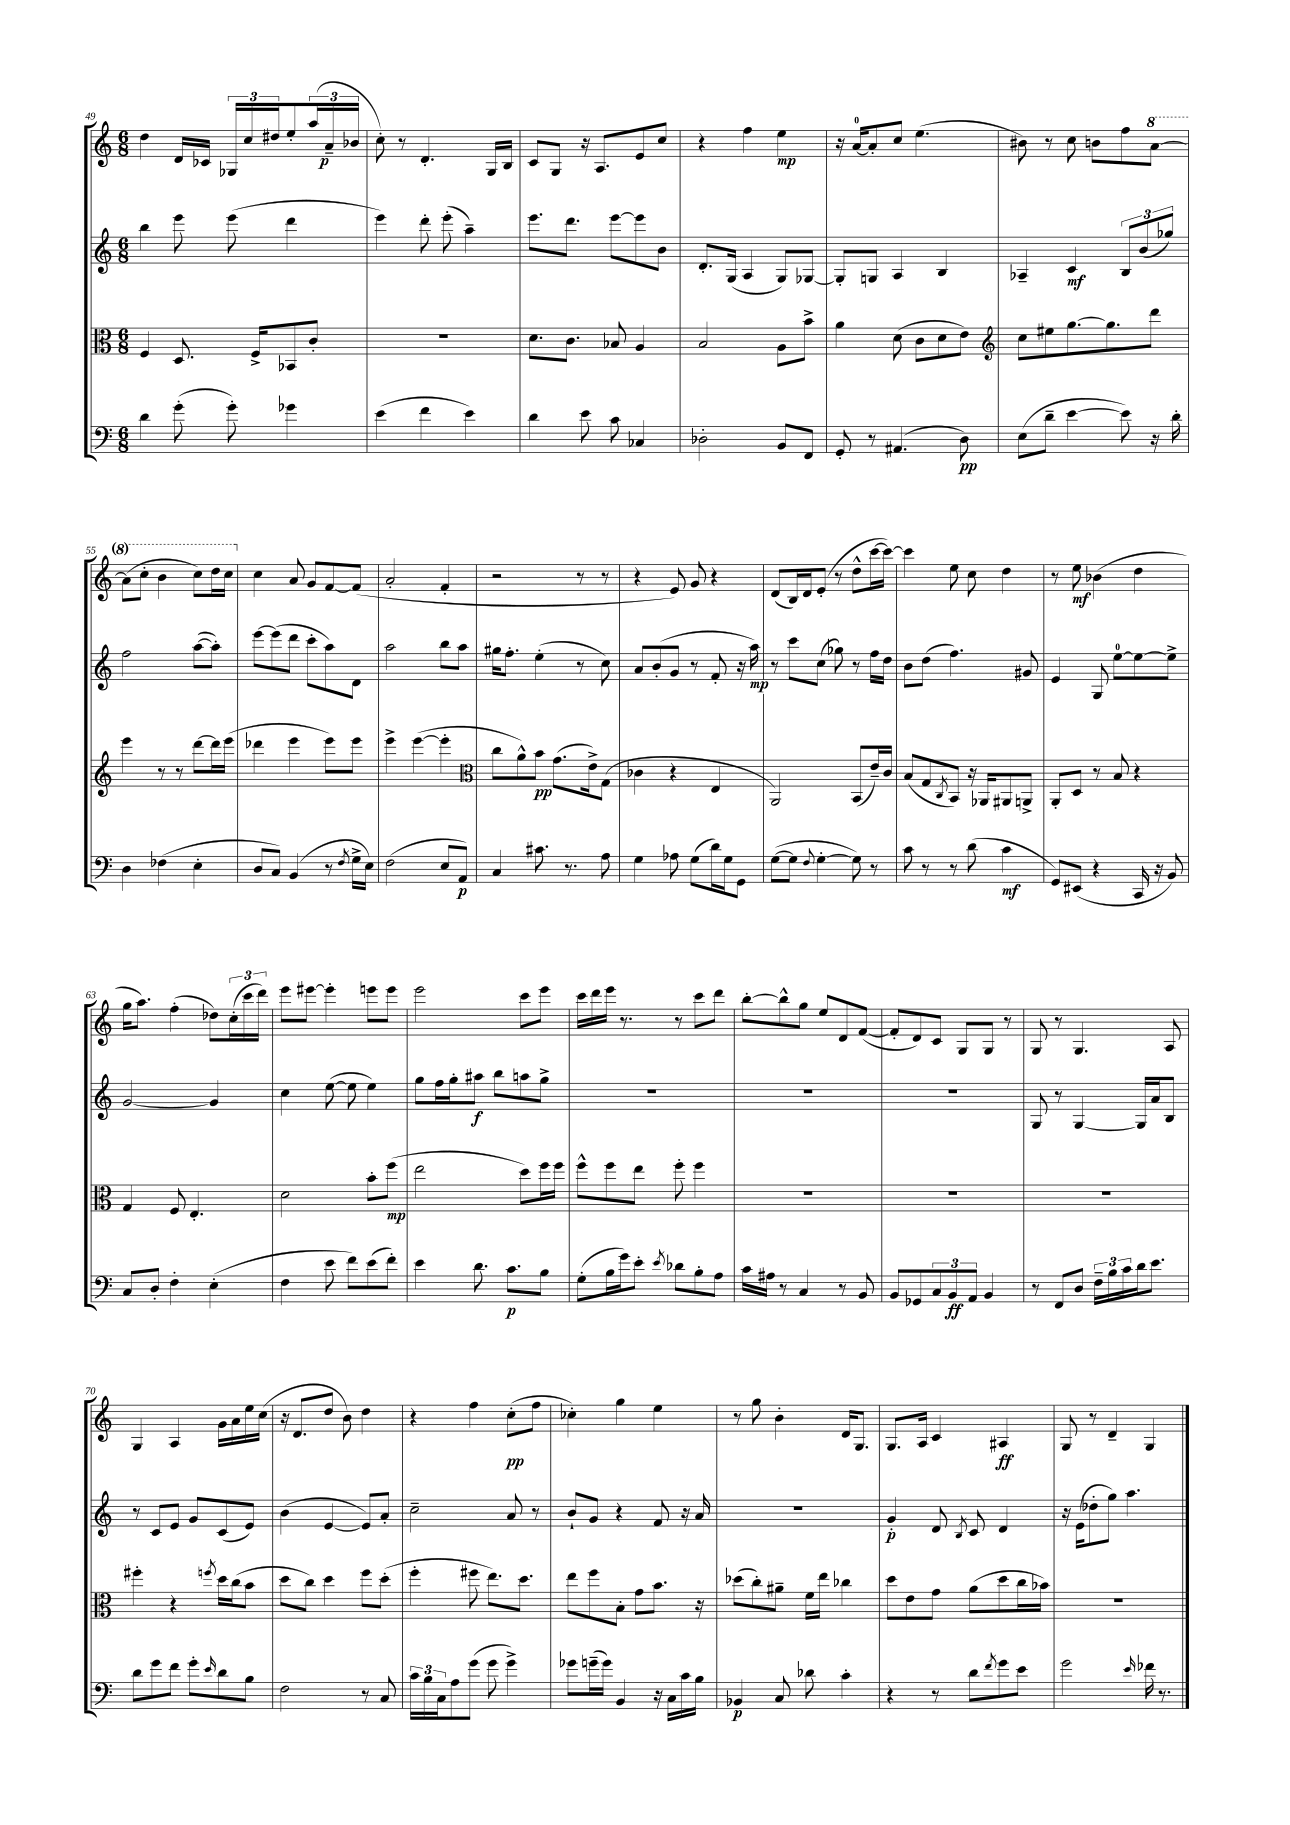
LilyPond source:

<<
\new StaffGroup <<
\new Staff = "s0" {
    \clef treble \key c \major \numericTimeSignature \time 6/8
    d''4 d'16 ces'16 \tuplet 3/2 { ges16 c''16 dis''16 } e''8-. \tuplet 3/2 { a''16( a'16--\p bes'16 } |
    c''8-.) r8 d'4.-. g16 b16 |
    c'8 g8 r16 a8. e'8 c''8 |
    r4 f''4 e''4\mp |
    r16 a'16-0~ a'8-. c''8 e''4.( |
    bis'8) r8 c''8 b'8 f''8 \ottava #1 a''8~ |
    a''8( c'''8-. b''4 c'''8) d'''16 c'''16 \ottava #0 |
    c''4 a'8 g'8 f'8~ f'8( |
    a'2-. f'4-. |
    r2 r8 r8 |
    r4 e'8) g'8 r4 |
    d'8( b16) d'16 e'8-.( r8 d''8-^ c'''16~ c'''16~) |
    c'''4 e''8 c''8 d''4 |
    r8 e''8\mf bes'4( d''4 |
    g''16 a''8.) f''4-.( des''8) \tuplet 3/2 { c''16-.( c'''16 d'''16) } |
    e'''8 eis'''8~ eis'''4-. e'''8 e'''8 |
    e'''2 c'''8 e'''8 |
    c'''16 d'''16 e'''16 r8. r8 c'''8 d'''8 |
    b''8~-. b''8-^ g''8 e''8 d'8 f'8~( |
    f'8-. d'8) c'8 g8 g8 r8 |
    g8 r8 g4. a8 |
    g4 a4 g'16 a'16 e''16 c''16( |
    r16 d'8. d''8 b'8) d''4 |
    r4 f''4 c''8-.\pp( f''8 |
    ces''4-.) g''4 e''4 |
    r8 g''8 b'4-. d'16 g8. |
    g8. a16 c'4 ais4\ff |
    g8 r8 d'4-- g4 \bar "|." |
}
\new Staff = "s1" {
    \clef treble \key c \major \numericTimeSignature \time 6/8
    b''4 e'''8 e'''8( d'''4 |
    e'''4) d'''8-. e'''8-.( a''4--) |
    e'''8. d'''8. e'''8~ e'''8 b'8 |
    d'8.-. g16( a4 g8) ges8~ |
    ges8-. g8 a4 b4 |
    aes4-- c'4\mf \tuplet 3/2 { b8 b'8( ges''8) } |
    f''2 a''8~( a''8-.) |
    e'''8~ e'''8( d'''8 c'''8-. a''8) d'8 |
    a''2 b''8 a''8 |
    gis''16 f''8.-. e''4-.( r8 c''8) |
    a'8 b'8-.( g'8 r8 f'8-. r16 a''16\mp) |
    r8 c'''8 c''8( ges''8) r8 f''16 d''16 |
    b'8 d''8( f''4.) gis'8 |
    e'4 g8 e''8-0~ e''8~ e''8-> |
    g'2~ g'4 |
    c''4 e''8~( e''8 e''4) |
    g''8 f''16 g''16-. ais''8\f b''8 a''8 g''8-> |
    R2. |
    R2. |
    R2. |
    g8 r8 g4~ g16 a'16 b8 |
    r8 c'8 e'8 g'8 c'8( e'8) |
    b'4( e'4~ e'8) a'8-. |
    c''2-- a'8 r8 |
    b'8-! g'8 r4 f'8 r16 a'16 |
    R2. |
    g'4-.\p d'8 \acciaccatura { b8 } c'8 d'4 |
    r16 e'16( des''8-. g''8) a''4. \bar "|." |
}
\new Staff = "s2" {
    \clef alto \key c \major \numericTimeSignature \time 6/8
    f4 d8. f16-> bes,8 c'8-. |
    r2. |
    d'8. c'8. bes8 a4 |
    b2 a8 b'8-> |
    a'4 d'8( c'8 d'8 e'8) |
    \clef treble c''8 eis''8 g''8.~ g''8. d'''8 |
    e'''4 r8 r8 d'''8~ d'''16 e'''16( |
    des'''4 e'''4 e'''8) e'''8 |
    e'''4-> e'''4~( e'''4-. |
    \clef alto c''8 a'8-^) b'8\pp g'8.( e'16->) g8( |
    ces'4 r4 e4 |
    a,2) b,8( e'16--) c'16 |
    b8( g8 \acciaccatura { c8 } b,8) r16 aes,16 ais,8 a,8-> |
    a,8-. d8 r8 b8 r4 |
    g4 f8 e4.-. |
    d'2 b'8-. f''8\mp( |
    e''2 d''8) f''16 f''16 |
    f''8-^ f''8 e''8 f''8-. f''4 |
    R2. |
    R2. |
    R2. |
    fis''4-. r4 \acciaccatura { f''8 } d''16 c''16( b'8 |
    d''8 c''8) d''4 f''8 d''8-.( |
    f''4-. fis''8 e''8.) d''8. |
    e''8 f''8 b8-. g'8 b'8. r16 |
    des''8( c''8-.) ais'8-- f'16 e''16 ces''4 |
    d''8 e'8 g'8 a'8( d''8 c''16 bes'16) |
    R2. \bar "|." |
}
\new Staff = "s3" {
    \clef bass \key c \major \numericTimeSignature \time 6/8
    d'4 g'8-.( g'8-.) ges'4 |
    e'4( f'4 e'4) |
    d'4 e'8 c'8 ces4 |
    des2-. b,8 f,8 |
    g,8-. r8 ais,4.( d8\pp) |
    e8( d'8-- e'4~ e'8) r16 d'16-. |
    d4 fes4( e4-. |
    d8 c8) b,4( r8 \acciaccatura { f8 } g16-> e16) |
    f2( e8 a,8\p) |
    c4 cis'8. r8. a8 |
    g4 aes8 g8( d'16) g16 g,8 |
    g8~( g8 \appoggiatura { f8 } g4~-. g8) r8 |
    c'8 r8 r8 d'8( c'4\mf |
    g,8) eis,8( r4 c,16 r16 b,8) |
    c8 d8-. f4-. e4-.( |
    f4 e'8 f'8) e'8( f'8-.) |
    e'4 d'8. c'8.\p b8 |
    g8-.( b16 g'16) e'8-. \acciaccatura { e'8 } des'8 b8-. a8 |
    c'16 ais16 r8 c4 r8 b,8 |
    b,8 ges,8 \tuplet 3/2 { c8 b,8\ff a,8 } b,4 |
    r8 f,8 d8 \tuplet 3/2 { f16-- b16 c'16 } d'16 e'8. |
    d'8 g'8 f'8 g'8-. \grace { e'16 } d'8 b8 |
    f2 r8 c8 |
    \tuplet 3/2 { c'16 b16 c16 } a8 g'8( g'8 g'4->) |
    ges'8 g'16--( g'16) b,4 r16 c16 c'16 b16 |
    bes,4\p c8 des'8 c'4-. |
    r4 r8 d'8 \acciaccatura { f'8 } g'8 e'8 |
    g'2 \grace { e'16 } fes'16 r8. \bar "|." |
}
>>
>>
\layout { \context { \Score currentBarNumber = #49 } }
